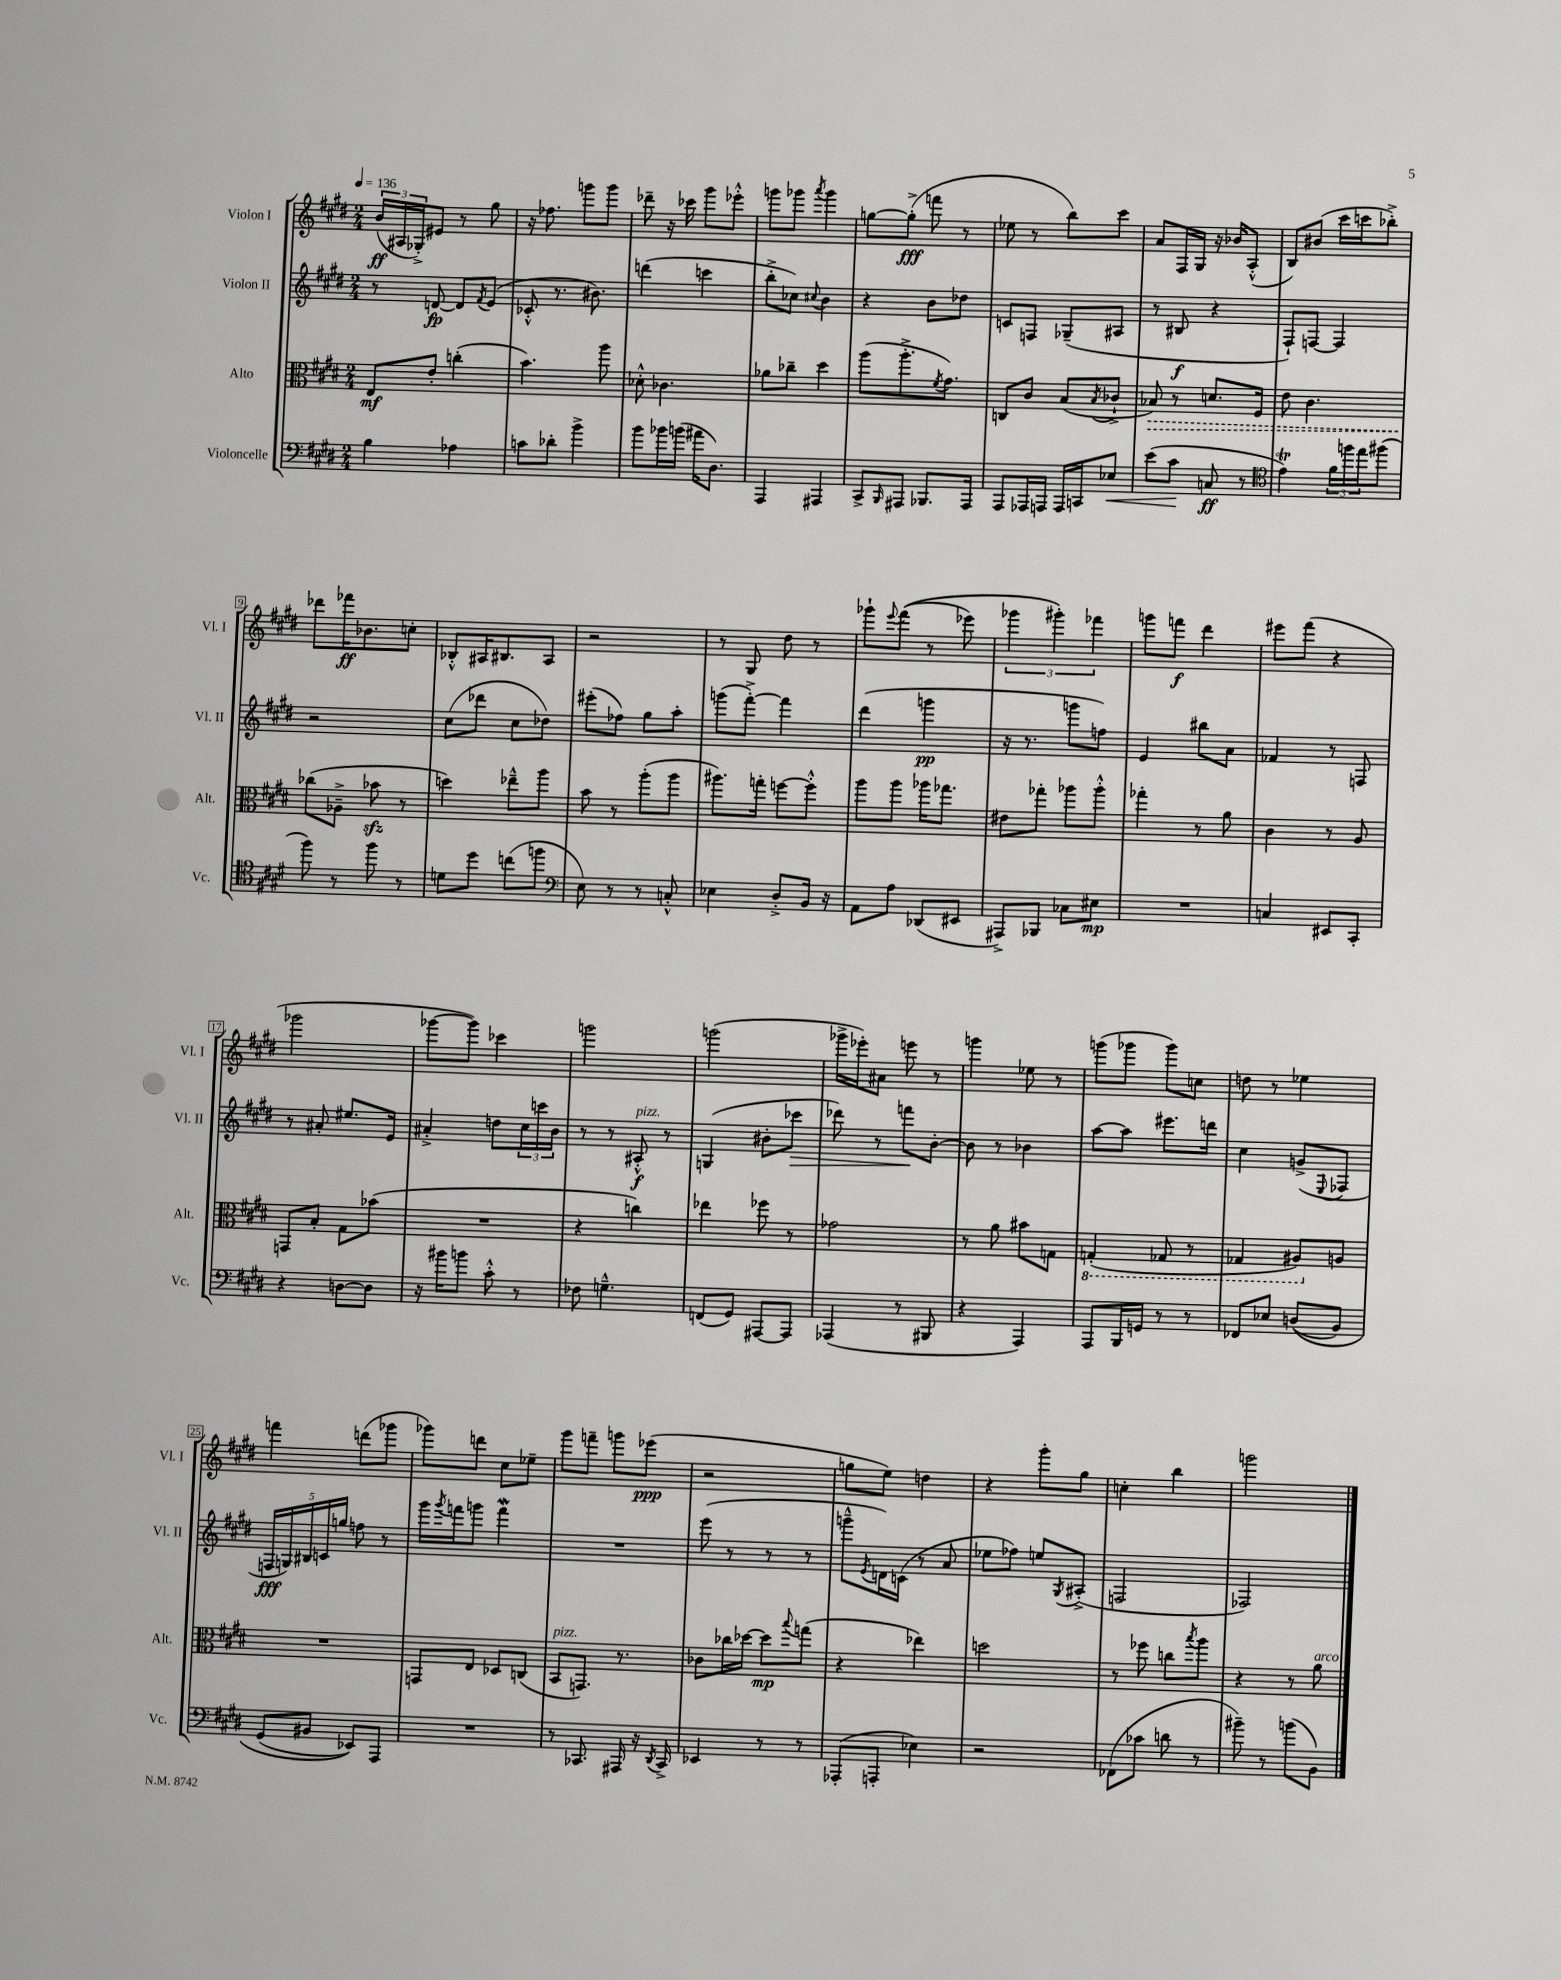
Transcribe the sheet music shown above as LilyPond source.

<<
\new StaffGroup <<
\new Staff = "s0" \with { instrumentName = "Violon I" shortInstrumentName = "Vl. I" } {
    \clef treble \key e \major \numericTimeSignature \time 2/4 \tempo 4 = 136
    \tuplet 3/2 { b'16\ff( ais16 ges16-.->) } eis'8 r8 gis''8 |
    r16 fes''8. g'''8 g'''8 |
    des'''8-- r16 ces'''16 gis'''8 ees'''8-.-^ |
    g'''8 ges'''8 \acciaccatura { a'''8 } ges'''4 |
    g''8~ g''8-.->\fff( f'''8 r8 |
    ees''8 r8 b''8) cis'''8 |
    a'8 fis16 gis16 r16 bes'16 a8-.-^( |
    b8) bis'8( cis'''16 c'''16 bes''8-.->) |
    des'''8 fes'''16\ff bes'8. c''8-. |
    bes8-.-^ ais16 bis8. ais8 |
    r2 |
    r8 gis8 dis''8 r8 |
    ges'''8-! \appoggiatura { e'''8 } fis'''8(\( r8 ees'''8) |
    \tuplet 3/2 { ges'''4 gis'''4-.\) fes'''4 } |
    g'''8 f'''8\f dis'''4 |
    eis'''8 fis'''8( r4 |
    ges'''2 |
    ges'''8~ ges'''8) ces'''4 |
    g'''2 |
    g'''2( |
    ges'''16-> ees'''16-.) ais'8 e'''8 r8 |
    g'''4 ees''8 r8 |
    g'''8( ges'''8 ges'''8) c''8 |
    d''8 r8 ees''4 |
    f'''4 d'''8( ges'''8 |
    ges'''8) d'''8 cis''8 ees''8-- |
    gis'''8 f'''8-- g'''8 ees'''8\ppp( |
    r2 |
    g''8 e''8) d''4 |
    r4 gis'''8-. gis''8 |
    c''4-. b''4 |
    g'''2 \bar "|." |
}
\new Staff = "s1" \with { instrumentName = "Violon II" shortInstrumentName = "Vl. II" } {
    \clef treble \key e \major \numericTimeSignature \time 2/4
    r8 d'8~\fp d'8 \acciaccatura { fis'8 } e'8( |
    ces'8-.-^ r8. bis'8.) |
    d'''4( c'''4 |
    b''8-.-> ces''8) \appoggiatura { cis''8 } b'4 |
    r4 b'8 des''8 |
    c'8 f8 ges8--( ais8 |
    r8 bis8\f r4 |
    fis8-!) f8~ f4 |
    r2 |
    cis''8( des'''8 cis''8 des''8) |
    eis'''8-.( fes''8) gis''8 a''8-. |
    g'''8( fis'''8~-.->) fis'''4 |
    dis'''4( g'''4\pp |
    r16 r8. g'''8 f''8) |
    e'4 bis''8 a'8 |
    fes'4 r8 f8 |
    r8 ais'8-. eis''8. e'16 |
    ais'4-.-> d''8 \tuplet 3/2 { cis''16 c'''16 b'16 } |
    r8 r8 ais8-.-^\f^\markup { \italic "pizz." } r8 |
    g4( bis'8-. ces'''8\> |
    des'''8) r8 f'''8\! b'8~-. |
    b'8 r8 bes'4 |
    a''8~ a''8 eis'''8. d'''16 |
    cis''4 g'8->( \appoggiatura { e8 } fes8 |
    \tuplet 5/4 { f16\fff g16) bis16 c'16 g''16 } f''8 r8 |
    gis'''16 \acciaccatura { gis'''8 } f'''16 g'''8 f'''4\mordent |
    R2 |
    e'''8( r8 r8 r8 |
    g'''8---^ \acciaccatura { e'8 } d'16) c'16( r8 a'8 |
    ees''8 fes''8) e''8 \acciaccatura { gis8 } ais8-.->( |
    f2 |
    fes2) \bar "|." |
}
\new Staff = "s2" \with { instrumentName = "Alto" shortInstrumentName = "Alt." } {
    \clef alto \key e \major \numericTimeSignature \time 2/4
    e8\mf e'8-. c''4-.( |
    b'4.) a''8 |
    des'8-.-^ ces'4. |
    aes'8 ces''8-- dis''4 |
    a''8( a''8.-.-> \acciaccatura { fis'8 } gis'8.) |
    c8 cis'8 b8( \acciaccatura { b8 } ces'8-!-> |
    \once \override Hairpin.style = #'dashed-line bes8\>) r8 d'8. fis16 |
    e'8 cis'4. |
    ces''8\!( aes8---> bes'8\sfz r8 |
    d''4) ees''8---^ a''8 |
    b'8 r8 a''8-.( a''8 |
    ais''8.) g''16-. f''8~ f''8-.-^ |
    a''8 a''8 aes''16 ges''8. |
    eis'8 ges''8-. aes''8 aes''8-.-^ |
    ges''4-. r8 a'8 |
    cis'4 r8 a8 |
    g,8 b8-. gis8 bes'8( |
    R2 |
    r4 c''4) |
    ees''4 fes''8 r8 |
    ges'2 |
    r8 a'8 bis'8 g8 |
    \ottava #-1 g,4-.( ges,8 r8 |
    ges,4 ais,8) \ottava #0 a!8 |
    R2 |
    g,8 e8 des8 c8( |
    b,8^\markup { \italic "pizz." } g,8.) r8. |
    ces'8 ces''16 des''16~ des''8\mp \appoggiatura { b''8 } g''8( |
    r4 ees''4) |
    d''2 |
    r8 fes''8 c''8 \acciaccatura { b''8 } a''8 |
    r4 r8 a'8^\markup { \italic "arco" } \bar "|." |
}
\new Staff = "s3" \with { instrumentName = "Violoncelle" shortInstrumentName = "Vc." } {
    \clef bass \key e \major \numericTimeSignature \time 2/4
    b4 aes4 |
    c'8 des'8-. b'4-> |
    b'8 bes'16 b'16( ais'16 dis8.) |
    a,,4 ais,,4 |
    cis,8-> \grace { b,,16 } ais,,8 bes,,8. ais,,16 |
    a,,8 aes,,16 a,,16 a,,16 c,16 ees8\< |
    e'8( cis'8\! c8\ff r8 |
    \clef tenor e'4\trill) \tuplet 3/2 { fis'16 f''16 e''16 } fis''8( |
    fis''8) r8 fis''8 r8 |
    d'8 dis''8 c''8( f''8 |
    \clef bass e8) r8 r8 c8-.-^ |
    ees4 dis8-.-> b,16 r16 |
    a,8 a8 des,8( eis,8 |
    ais,,8->) bes,,8 ces8 eis8\mp |
    R2 |
    c4 eis,8 cis,8-. |
    r4 d8~ d8 |
    r16 bis'16 b'8 cis'8-.-^ r8 |
    fes8 g4.---^ |
    f,8( gis,8) ais,,8~ ais,,8 |
    aes,,4( r8 bis,,8 |
    r4 a,,4) |
    a,,8 b,,16 g,16 r8 r8 |
    fes,8 ees8 d8(\( b,8) |
    gis,8( bis,8 ees,8)\) a,,8 |
    R2 |
    r8 ces,8. ais,,16 r16 \acciaccatura { dis,8 } ces,16-> |
    ees,4 r8 r8 |
    aes,,8-.( a,,8-. ees4) |
    r2 |
    fes,8( ces'8 d'8 r8 |
    bis'8--) r8 b'8( b,8) \bar "|." |
}
>>
>>
\layout { \context { \Score \override BarNumber.stencil = #(make-stencil-boxer 0.1 0.3 ly:text-interface::print) } }
